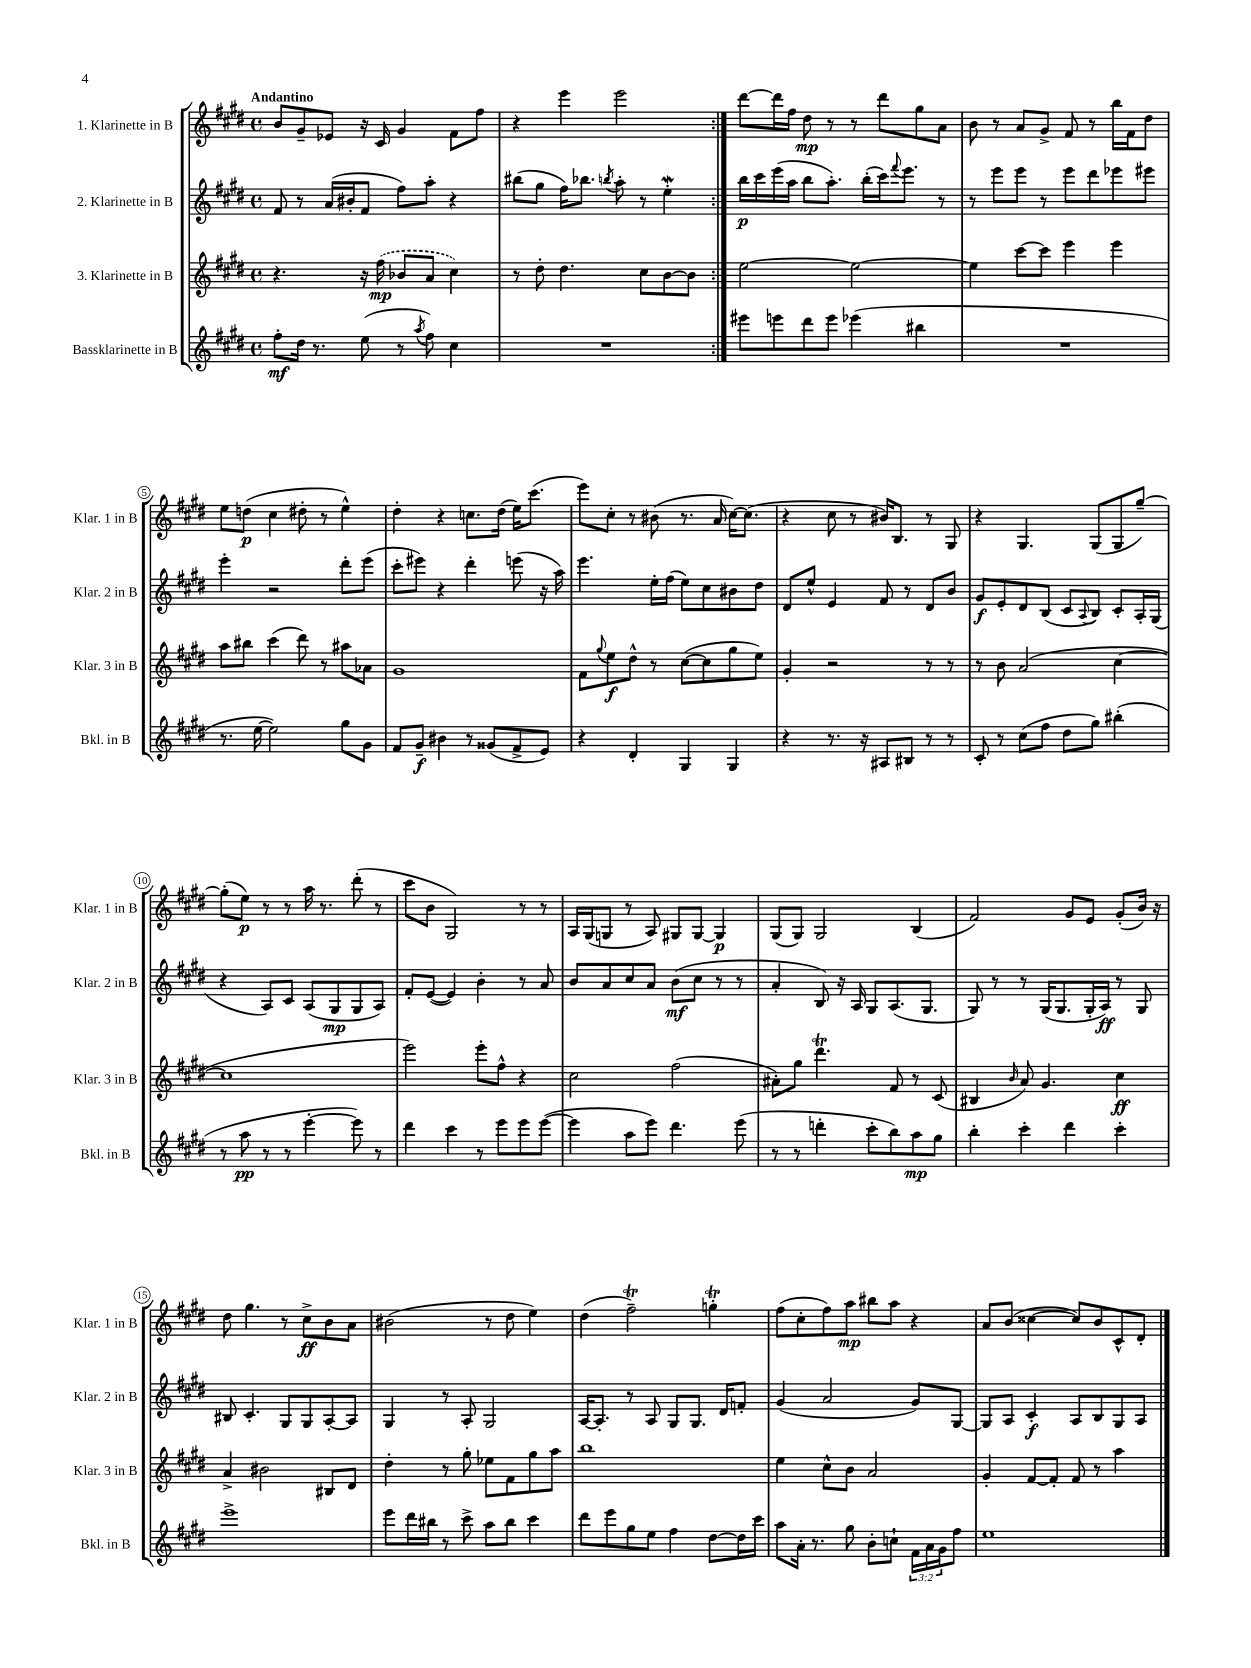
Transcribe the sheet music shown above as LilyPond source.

<<
\new StaffGroup <<
\new Staff = "s0" \with { instrumentName = "1. Klarinette in B" shortInstrumentName = "Klar. 1 in B" } {
    \clef treble \key e \major \defaultTimeSignature \time 4/4 \tempo "Andantino"
    \repeat volta 2 { b'8 gis'8-- ees'8 r16 cis'16 gis'4 fis'8 fis''8 |
    r4 e'''4 e'''2 | }
    dis'''8~ dis'''16 fis''16 dis''8\mp r8 r8 dis'''8 gis''8 a'8 |
    b'8 r8 a'8 gis'8-> fis'8 r8 b''16 fis'16 dis''8 |
    e''8 d''8\p( cis''4 dis''8-. r8 e''4-^) |
    dis''4-. r4 c''8. dis''16( e''16) cis'''8.( |
    e'''8) cis''8-. r8 bis'8( r8. a'16 cis''16~) cis''8.( |
    r4 cis''8 r8 bis'16) b8. r8 gis8 |
    r4 gis4. gis8( gis8 gis''8~--) |
    gis''8-.( e''8\p) r8 r8 a''16 r8. dis'''8-.( r8 |
    cis'''8 b'8 gis2) r8 r8 |
    a16 gis16( g8 r8 a8) gis8 gis8~ gis4\p |
    gis8( gis8) gis2 b4( |
    fis'2) gis'8 e'8 gis'8-.( b'16) r16 |
    dis''8 gis''4. r8 cis''8->\ff b'8 a'8 |
    bis'2( r8 dis''8 e''4) |
    dis''4( fis''2--\trill) g''4-.\trill |
    fis''8( cis''8-. fis''8) a''8\mp bis''8 a''8 r4 |
    a'8 b'8( cisis''4~ cisis''8) b'8 cis'8-^ dis'8-. \bar "|." |
}
\new Staff = "s1" \with { instrumentName = "2. Klarinette in B" shortInstrumentName = "Klar. 2 in B" } {
    \clef treble \key e \major \defaultTimeSignature \time 4/4
    \repeat volta 2 { fis'8 r8 a'16( bis'16-. fis'8 fis''8) a''8-. r4 |
    bis''8( gis''8 fis''16) bes''8. \acciaccatura { b''8 } a''8-. r8 e''4-.\mordent | }
    b''16\p cis'''16 e'''16( a''16 b''8 a''8.-.) b''16-.( cis'''16) \appoggiatura { fis'''8 } e'''8. r8 |
    r8 e'''8 e'''8 r8 e'''8 dis'''8 ees'''8 eis'''8 |
    e'''4-. r2 dis'''8-. e'''8( |
    cis'''8-. eis'''8) r4 dis'''4-. e'''8( r16 a''16) |
    e'''4. e''16-. fis''16( e''8) cis''8 bis'8 dis''8 |
    dis'8 e''8-^ e'4 fis'8 r8 dis'8 b'8 |
    gis'8\f e'8-. dis'8 b8( cis'8 \appoggiatura { a8 } b8) cis'8-. a16-. gis16( |
    r4 a8) cis'8 a8( gis8\mp gis8 a8) |
    fis'8-. e'8~( e'4) b'4-. r8 a'8 |
    b'8 a'8 cis''8 a'8 b'8\mf( cis''8 r8 r8 |
    a'4-. b8) r16 a16 gis8 a8.( gis8. |
    gis8) r8 r8 gis16( gis8. gis16-. a16\ff) r8 gis8 |
    bis8 cis'4.-. gis8 gis8 a8~-. a8 |
    gis4 r8 a8-. gis2 |
    a16~ a8.-. r8 a8 gis8 gis8. dis'16 f'8-. |
    gis'4( a'2 gis'8) gis8~ |
    gis8 a8 cis'4-.\f a8 b8 gis8 a8 \bar "|." |
}
\new Staff = "s2" \with { instrumentName = "3. Klarinette in B" shortInstrumentName = "Klar. 3 in B" } {
    \clef treble \key e \major \defaultTimeSignature \time 4/4
    \repeat volta 2 { r4. r16 \once \slurDashed fis''16\mp( bes'8 a'8 cis''4) |
    r8 dis''8-. dis''4. cis''8 b'8~ b'8 | }
    e''2~ e''2~ |
    e''4 cis'''8~ cis'''8 e'''4 e'''4 |
    a''8 bis''8 cis'''4( dis'''8) r8 ais''8 aes'8 |
    gis'1 |
    fis'8 \appoggiatura { gis''8 } e''8\f dis''8-^ r8 cis''8~( cis''8 gis''8 e''8) |
    gis'4-. r2 r8 r8 |
    r8 b'8 a'2( cis''4~ |
    cis''1 |
    e'''2) e'''8-. fis''8-^ r4 |
    cis''2 fis''2( |
    ais'8-.) gis''8 dis'''4.\trill fis'8 r8 cis'8( |
    bis4 \grace { b'16 } a'8) gis'4. cis''4\ff |
    a'4-> bis'2 bis8 dis'8 |
    dis''4-. r8 gis''8-. ees''8 fis'8 gis''8 a''8 |
    b''1 |
    e''4 cis''8-^ b'8 a'2 |
    gis'4-. fis'8~ fis'8-. fis'8 r8 a''4 \bar "|." |
}
\new Staff = "s3" \with { instrumentName = "Bassklarinette in B" shortInstrumentName = "Bkl. in B" } {
    \clef treble \key e \major \defaultTimeSignature \time 4/4 \override Staff.TupletNumber.text = #tuplet-number::calc-fraction-text
    \repeat volta 2 { fis''8-.\mf dis''16 r8. e''8( r8 \acciaccatura { a''8 } fis''8) cis''4 |
    R1 | }
    eis'''8 e'''8 dis'''8 e'''8 ees'''4( bis''4 |
    R1 |
    r8. e''16~ e''2) gis''8 gis'8 |
    fis'8 gis'8--\f bis'4 r8 gisis'8( fis'8-> e'8) |
    r4 dis'4-. gis4 gis4 |
    r4 r8. r16 ais8 bis8 r8 r8 |
    cis'8-. r8 cis''8( fis''8 dis''8 gis''8) bis''4-.( |
    r8 a''8\pp r8 r8 e'''4~-. e'''8) r8 |
    dis'''4 cis'''4 r8 e'''8 e'''8 e'''8~( |
    e'''4 a''8 e'''8) dis'''4. e'''8( |
    r8 r8 d'''4-. cis'''8-. b''8) a''8\mp gis''8 |
    b''4-. cis'''4-. dis'''4 cis'''4-. |
    e'''1-> |
    e'''8 dis'''16 bis''16 r8 cis'''8-> a''8 bis''8 cis'''4 |
    dis'''8 e'''8 gis''8 e''8 fis''4 dis''8~ dis''16 cis'''16 |
    a''8 a'16-. r8. gis''8 b'8-. c''8-! \tuplet 3/2 { fis'16 a'16 gis'16 } fis''8 |
    e''1 \bar "|." |
}
>>
>>
\layout { \context { \Score \override BarNumber.stencil = #(make-stencil-circler 0.1 0.3 ly:text-interface::print) } }
